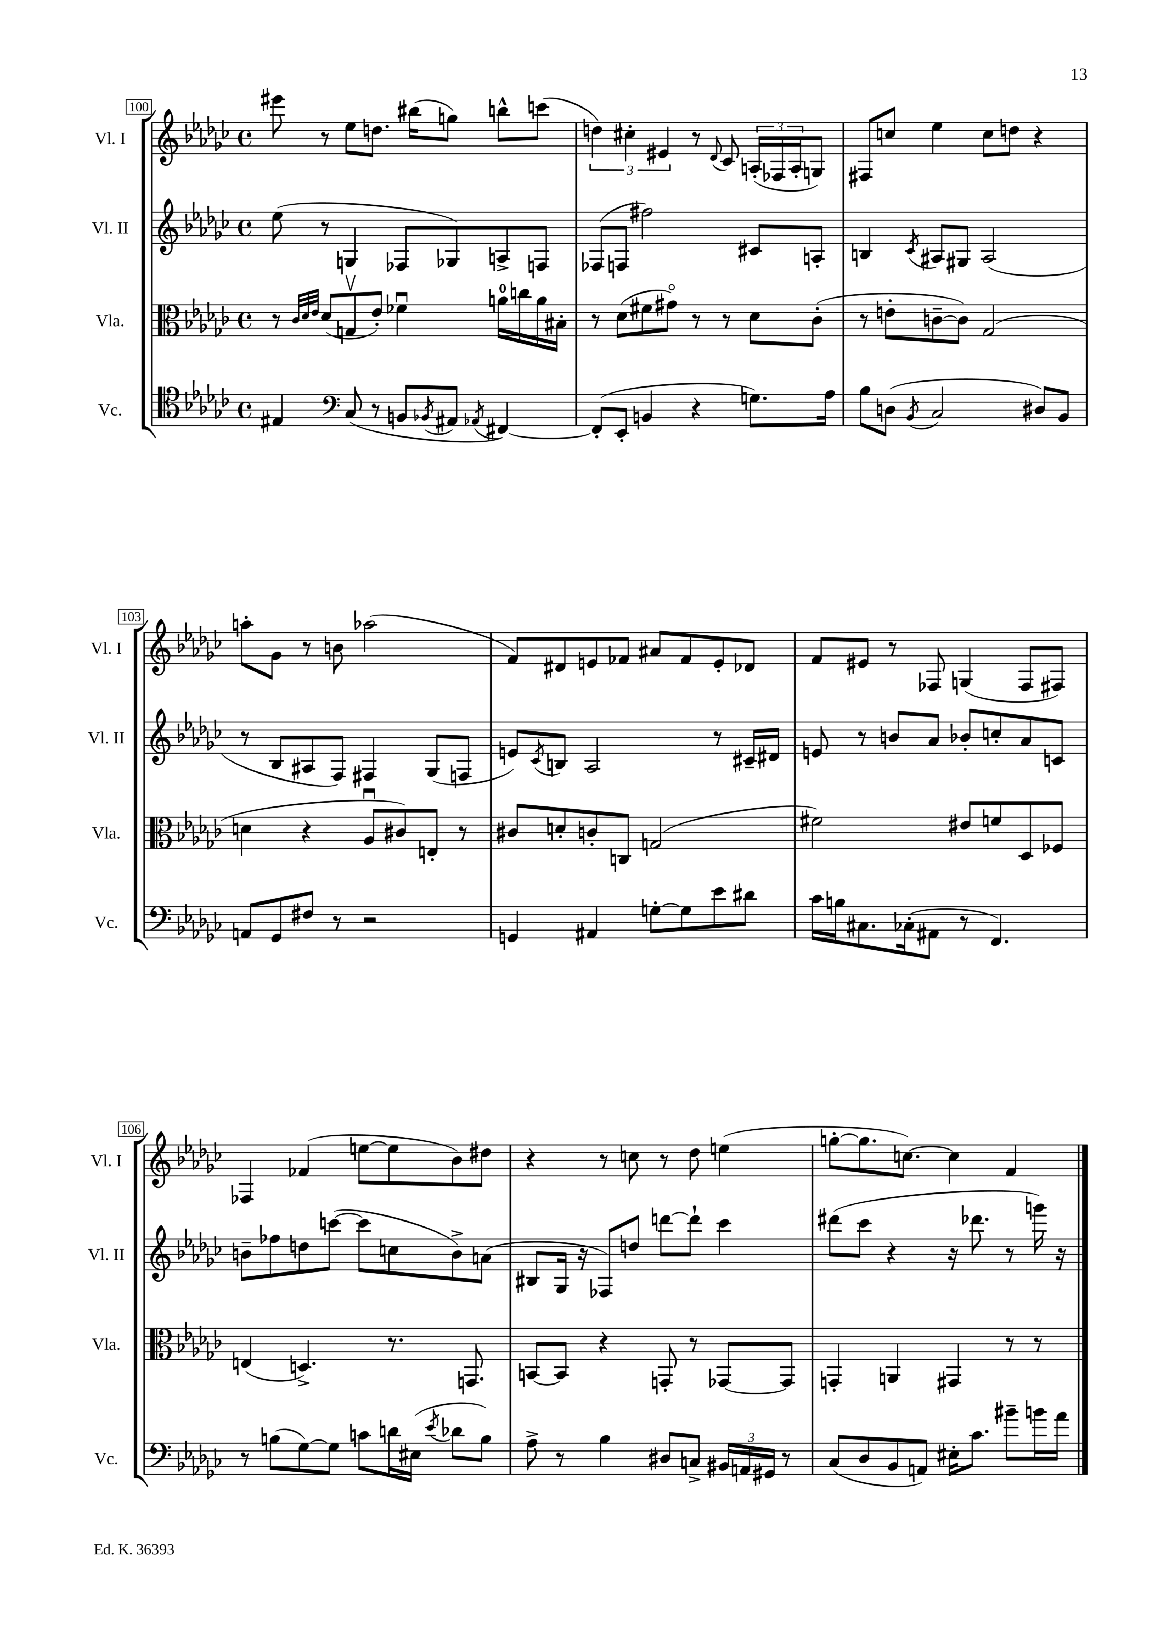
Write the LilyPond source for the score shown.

<<
\new StaffGroup <<
\new Staff = "s0" \with { instrumentName = "Vl. I" shortInstrumentName = "Vl. I" } {
    \clef treble \key ges \major \defaultTimeSignature \time 4/4
    eis'''8 r8 ees''8 d''8. bis''16( g''8) b''8-^ c'''8( |
    \tuplet 3/2 { d''4) cis''4-. eis'4 } r8 \appoggiatura { des'8 } ces'8 \tuplet 3/2 { a16-.( fes16 a16-. } g8) |
    fis8 c''8 ees''4 c''8 d''8 r4 |
    a''8-. ges'8 r8 b'8 aes''2( |
    f'8) dis'8 e'8 fes'8 ais'8 fes'8 e'8-. des'8 |
    f'8 eis'8 r8 fes8 g4( fes8 fis8) |
    fes4 fes'4( e''8~ e''8 bes'8) dis''8 |
    r4 r8 c''8 r8 des''8 e''4( |
    g''8~-. g''8. c''8.~) c''4 f'4 \bar "|." |
}
\new Staff = "s1" \with { instrumentName = "Vl. II" shortInstrumentName = "Vl. II" } {
    \clef treble \key ges \major \defaultTimeSignature \time 4/4
    ees''8( r8 g4 fes8 ges8) a8-> f8 |
    fes8( f8 fis''2) cis'8 a8-. |
    b4 \acciaccatura { ces'8 } ais8 gis8 ais2( |
    r8 bes8 ais8 f8) fis4 ges8( f8 |
    e'8) \acciaccatura { ces'8 } b8 aes2 r8 cis'16-- dis'16 |
    e'8 r8 b'8 aes'8 bes'8-. c''8-. aes'8 c'8 |
    b'8-- fes''8 d''8 c'''8~( c'''8 c''8 b'8->) a'8( |
    bis8 ges16 r16 fes8) d''8 d'''8~ d'''8-! ces'''4 |
    dis'''8( ces'''8 r4 r16 des'''8. r8 g'''16) r16 \bar "|." |
}
\new Staff = "s2" \with { instrumentName = "Vla." shortInstrumentName = "Vla." } {
    \clef alto \key ges \major \defaultTimeSignature \time 4/4
    r8 \grace { ces'32 des'32 ees'32 } des'8( g8\upbow ees'8-.) fes'4\downbow a'16-0 c''16 a'16 bis16-. |
    r8 des'8( fis'8 gis'8\flageolet) r8 r8 des'8 ces'8-.( |
    r8 e'8-. c'8~-- c'8) ges2( |
    d'4 r4 aes8\downbow cis'8) e8-. r8 |
    cis'8 d'8-. c'8-. c8 g2( |
    fis'2) eis'8 f'8 des8 fes8 |
    e4( d4.->) r8. g,8. |
    b,8~ b,8 r4 g,8-. r8 ges,8~ ges,8 |
    g,4-. a,4 gis,4 r8 r8 \bar "|." |
}
\new Staff = "s3" \with { instrumentName = "Vc." shortInstrumentName = "Vc." } {
    \clef tenor \key ges \major \defaultTimeSignature \time 4/4
    eis4 \clef bass ces8( r8 b,8 \acciaccatura { bes,8 } ais,8 \acciaccatura { aes,8 } fis,4~) |
    fis,8-.( ees,8-. b,4 r4 g8.) aes16 |
    bes8 d8( \acciaccatura { bes,8 } ces2 dis8) bes,8 |
    a,8 ges,8 fis8 r8 r2 |
    g,4 ais,4 g8~-. g8 ees'8 dis'8 |
    ces'16 b16 cis8. ces16-.( ais,8 r8 f,4.) |
    r8 b8( ges8~) ges8 c'8 d'16 eis16( \acciaccatura { ees'8 } des'8 b8) |
    aes8-> r8 bes4 dis8 c8-> \tuplet 3/2 { bis,16 a,16 gis,16 } r8 |
    ces8( des8 bes,8 a,8) eis16-. ces'8. bis'8-- b'16 aes'16 \bar "|." |
}
>>
>>
\layout { \context { \Score currentBarNumber = #100 \override BarNumber.stencil = #(make-stencil-boxer 0.1 0.3 ly:text-interface::print) } }
